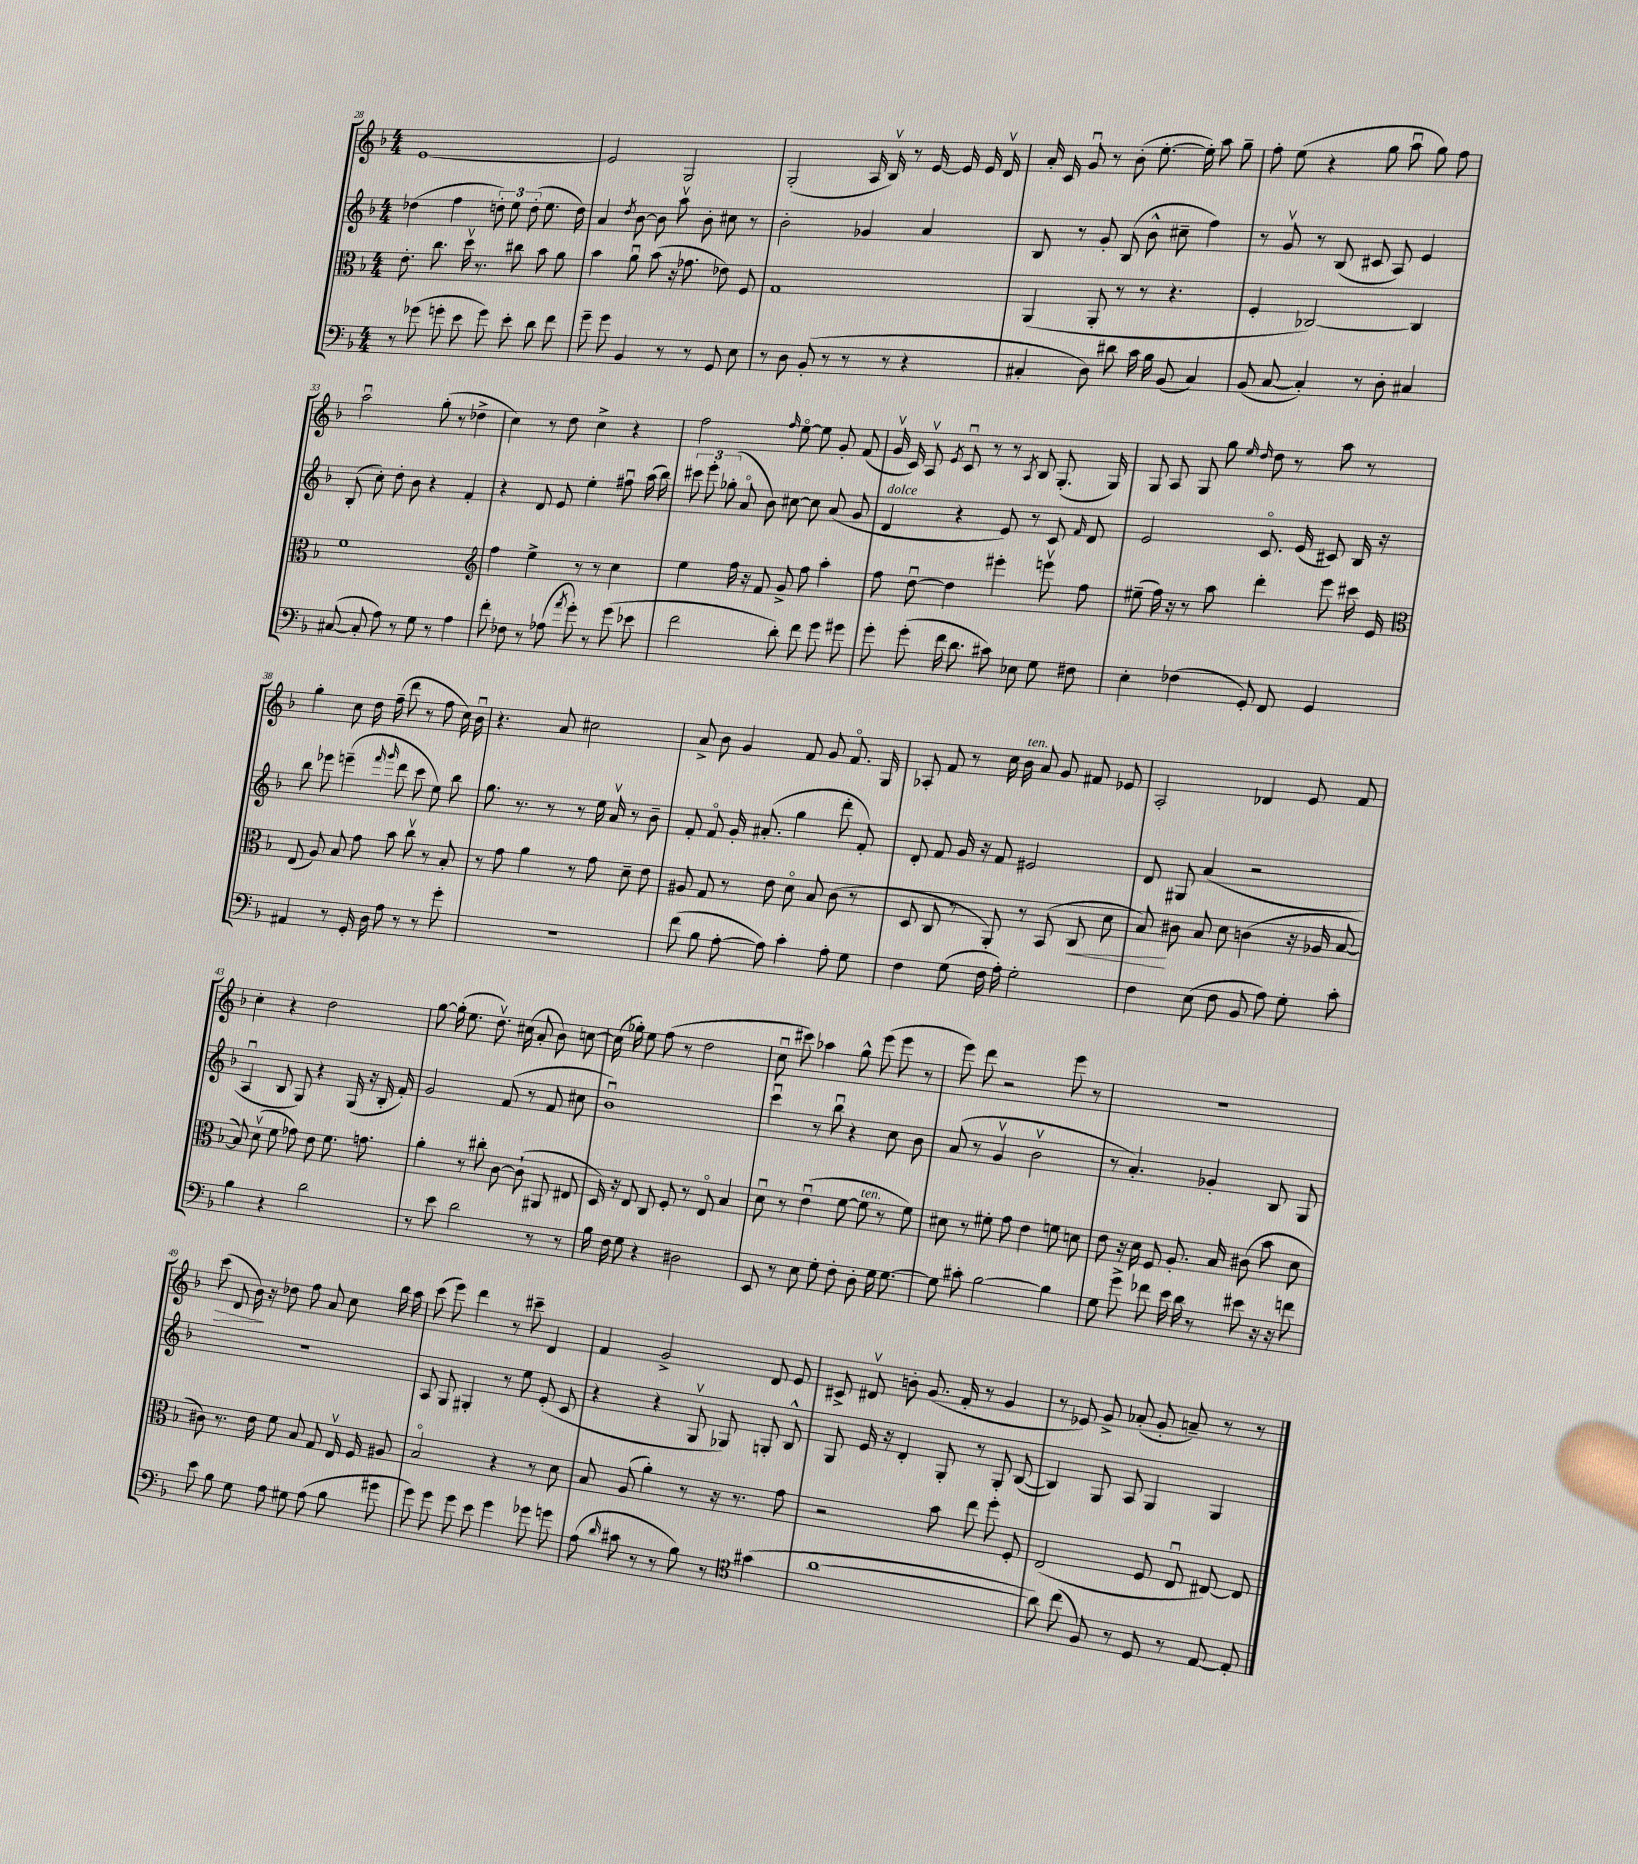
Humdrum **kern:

**kern	**kern	**kern	**kern
*staff4	*staff3	*staff2	*staff1
*clefF4	*clefC3	*clefG2	*clefG2
*k[b-]	*k[b-]	*k[b-]	*k[b-]
*M4/4	*M4/4	*M4/4	*M4/4
8r	8.e'\	(4dd-\	[1e
(8g-\	.	.	.
.	8.cc\	.	.
8g'\	.	4ff\	.
8e\	16ddv\	.	.
.	8.r	.	.
8g\)	.	12dd'\)	.
.	.	12ee\	.
8e'\	8cc#\	.	.
.	.	(12dd'\	.
8d\	8b-\	8.ee\	.
8f\	8a\	.	.
.	.	16dd\)	.
=	=	=	=
8g~\	4b-\	4a/	2e/]
8g\	.	.	.
.	.	8qdd/	.
4BB-/	8au\	[8b-\	.
.	(8b-\	8b-\]	.
8r	16r	8aav\	2G/
.	8.g-\	.	.
8r	.	8b-'\	.
8GG/	8e-\)	8cc#\	.
8E\	8F/	8r	.
=	=	=	=
8r	1G	2b-'\	(2G'/
8D\	.	.	.
(8BB-'/	.	.	.
8r	.	.	.
8r	.	4g-/	16A/
.	.	.	16B-v/)
8r	.	.	8r
4r	.	4a/	[16e/
.	.	.	16e/]
.	.	.	16e/
.	.	.	16dv/
=	=	=	=
4C#'/	(4AA/	8B-/	16a'/
.	.	.	16c/
.	.	8r	8gu/
8D\)	8AA'/	8g'/	8r
8d#\	8r	(8B-/	(8b-'\
16c\	8r	8b-^^\	[8.ee'\
16B-\	.	.	.
(8BB-/	4.r	8cc#~\	.
.	.	.	16ee'\])
4C#/)	.	4ff\)	8aa\
.	.	.	8gg~\
=	=	=	=
(8BB-/	4F'/	8r	8ff'\
[8C/	.	8gv/	(8ee\
4C'/])	[2C-/)	8r	4r
.	.	(8B-/	.
8r	.	8c#/	8gg\
8D'\	.	8A/)	8aau\
4C#/	4C-/]	4e/	8gg\)
.	.	.	8ff\
=	=	=	=
([8C#/	1f	(8B-'/	2aau\
8C#'/]	.	8cc'\)	.
8A\)	.	8dd'\	.
8r	.	8b-\	.
8G\	.	4r	(8gg'\
8r	.	.	8r
4A\	.	4f'/	4dd-^\
=	=	=	=
*	*clefG2	*	*
8f'\	4ff\	4r	4cc\)
8F-\	.	.	.
8r	4ee^\	8d/	8r
(8A-\	.	8e/	8dd\
8qa/	.	.	.
8g'\)	8r	4ee'\	4cc^\
8r	8r	.	.
(8g\	4cc\	8ff#u\	4r
8e-\	.	(16aa\	.
.	.	16bb-\)	.
=	=	=	=
2f\	4ee\	12ccc#\	2ff\
.	.	12eee'\	.
.	.	(12gg-'\	.
.	16ff\	8ao/	.
.	16r	.	.
.	8f/	8b-\)	.
.	.	.	16qqff/
8d'\)	8g^/	[8cc#\	[8eeo\
8f\	8ff\	8cc#\]	8ee\]
8g\	4aa'\	(8a/	8g'/
8g#\	.	8g/	(8f/
=	=	=	=
8g'\	8ff\	4d/	16gv/
.	.	.	16c/)
(8g'\	[8ddu\	.	8Av/
.	.	.	8qe/
16f\	4dd\]	4r	8cu/
8.d\	.	.	.
.	.	.	8r
8c#\)	4eee#'\	8e/)	8r
.	.	.	8qA/
8E-\	.	8r	8B-/
8G\	8eeev\	8c/	(8.G'/
.	.	16qqf/	.
8F#\	8ff\	8d/	.
.	.	.	16G/)
=	=	=	=
4E'\	(8ee#~\	2e/	8G/
.	16ff\)	.	8A/
.	16r	.	.
(4F-\	8r	.	8G/
.	8aa\	.	8gg\
.	.	.	16qqee/
.	.	.	16qqdd/
8GG'/)	4ddd'\	8.co/	8dd\
8FF/	.	.	8r
.	.	(16e/	.
4GG/	8eee\	8c#/)	8aa\
.	16ccc#\	16B-/	8r
.	16e/	16r	.
=	=	=	=
*	*clefC3	*	*
4AA#/	(8E/	8bb-\	4gg'\
.	8A/)	8eee-\	.
8r	8B-/	(4eee~\	8cc\
16GG'/	8g\	.	16dd\
16D\	.	.	(16ff~\
.	.	16qqfff/	.
.	.	16qqggg/	.
8A\	8b-\	8ddd\	8ddd\
8r	8ccv\	8ccc\	8r
8r	8r	8ee\)	8ff\
8g'\	8B-'/	8bb-\	16cc\)
.	.	.	16b-u\
=	=	=	=
1r	8r	8.gg\	4.r
.	8g\	.	.
.	.	8.r	.
.	4a\	.	.
.	.	8r	8a/
.	8r	8r	2cc#\
.	8g\	16ee\	.
.	.	16av/	.
.	8d~\	8r	.
.	8e\	8b-~\	.
=	=	=	=
(8f\	8A#/	8f'/	8a^/
8B-\	8G/	8fo/	8b-\
[8A'\	8r	16g'/	4g/
.	.	(8.a#'/	.
8A\])	8e\	.	.
4c'\	8do\	4gg\	8f/
.	8B-/	.	8g/
8A'\	(8c\	8ddd'\	8.fo/
8G\	8r	8f'/)	.
.	.	.	16G/
=	=	=	=
4F\	8D/	8d'/	8A-'/
.	8C/	8f/	8f/
(8G\	8r	16g/	8r
.	.	16r	.
16F\	8AA'/)	8f/	16cc\
16A'\)	.	.	16b-\
2G'\	8r	2e#/	8a/
.	(8BB-/	.	8g/
.	8C/	.	8f#/
.	8d\	.	8e-/
=	=	=	=
4F\	8B-/)	8d/	2A'/
.	8c#\	8G#/	.
(8E\	8B-/	(4a/	.
8F\	8d\	.	.
8BB-/	(4c\	2r	4d-/
8A\)	.	.	.
8G'\	16r	.	8e/
.	16A-/	.	.
8c'\	[8B-/	.	8f/
=	=	=	=
4B-\	8B-/])	4Au/	4cc'\
.	(8dv\	.	.
4r	8f\	8B-/	4r
.	8g-\)	8G/)	.
2d\	8e\	4r	2dd\
.	8.f\	.	.
.	.	(16G/	.
.	8.g\	16r	.
.	.	16B-'/	.
.	.	16f'/)	.
=	=	=	=
8r	4a'\	2g/	[8gg\
8e\	.	.	(16gg'\]
.	.	.	8.ee\
2d\	8r	.	.
.	8cc#'\	.	8.ddv\)
.	[8c\	(8f/	.
.	.	.	(16cc#\
.	(8c`\]	8r	8a'/
8r	8AA#/	8f/	8b-\)
8r	8E#/	8cc#\	[8cc\
=	=	=	=
16B-\	16D/)	1b-u)	(16cc\]
16F\	16r	.	16gg-'\)
8G\	8E/	.	8ee\
4r	8C/	.	(8ff\
.	8F'/	.	8r
2D#\	8r	.	2dd\
.	8Eo/	.	.
.	4B-/	.	.
=	=	=	=
8EE/	8du\	4cccu\	8ccu\
8r	8r	.	8ccc#\)
8E\	(4eu\	8r	4aa-\
8G'\	.	8bb-u\	.
8F'\	[8f\	4r	8gg^^\
8D'\	8f\]	.	(8eee\
16G\	8r	8cc\	8eee\
[8.G\	.	.	.
.	8f\)	8b-\	8r
=	=	=	=
8G\]	8d#\	(8a/	8eee\)
8c#'\	8r	8r	8ddd\
[2B-\	8f#'\	4gv/	2r
.	8g\	.	.
.	4e\	2b-v\	.
4B-\]	8f\	.	8eee\
.	8d\	.	8r
=	=	=	=
8G\	8e\	8r	1r
8g^\	16r	4.a'/)	.
.	16d\	.	.
8f-\	8F/	.	.
16e\	8.A'/	.	.
16d\	.	.	.
8r	.	4g-'/	.
.	16B-/	.	.
8e#\	(8c#\	.	.
16r	8b-\	8B-/	.
16r	.	.	.
8f\	8d\	8G/	.
=	=	=	=
8e\	8c#\)	1r	(8ccc\
8B-\	8.r	.	8d/
8G\	.	.	16b-\)
.	16e\	.	16r
8A\	8f\	.	8dd-\
8G#\	8B-/	.	8ff\
(8A\	8G/	.	8a/
8B-\	16Ev/	.	8cc\
.	16F/	.	.
8g#\	8A#/	.	16bb-\
.	.	.	16aa\
=	=	=	=
8g\)	2B-o/	8A/	(8ccc\
8g\	.	8G/	8eee\)
8g\	.	4G#'/	4ddd\
8e\	.	.	.
4g\	4r	8r	8r
.	.	8ee\	8ccc#~\
8g-\	8r	(8e'/	4d/
8g\	8d\	8c/	.
=	=	=	=
(8A\	8B-/	4r	4f/
16qqd/	.	.	.
8c#\	(8A/	.	.
8r	4a'\)	4r	2g^/
8r	.	.	.
8B-\)	8r	8Gv/	.
8r	16r	8G-/)	.
.	8.r	.	.
*clefC4	*	*	*
(4g#\	.	8G'/	8d/
.	8g\	8B-^^/	8e/
=	=	=	=
[1a	2r	8G/	8c#^/
.	.	16e/	8d#v/
.	.	16r	.
.	.	4d'/	8b'\
.	.	.	(8.g/
.	8b-\	8G'/	.
.	.	.	16f'/
.	8ee\	8r	8r
.	8ff'\	8G'/	4g/
.	8F'/	([8B-/	.
=	=	=	=
8a\])	(2E/	4B-/])	8r
(8cc\	.	.	8e-/)
8F/)	.	8G/	8g^/
8r	.	8A/	(8a-'/
8D/	8F/	4G/	8g'/
8r	8Eu/	.	8a~/)
[8E/	[8E#/)	4G/	8r
8E'/]	8E#/]	.	8r
==	==	==	==
*-	*-	*-	*-
